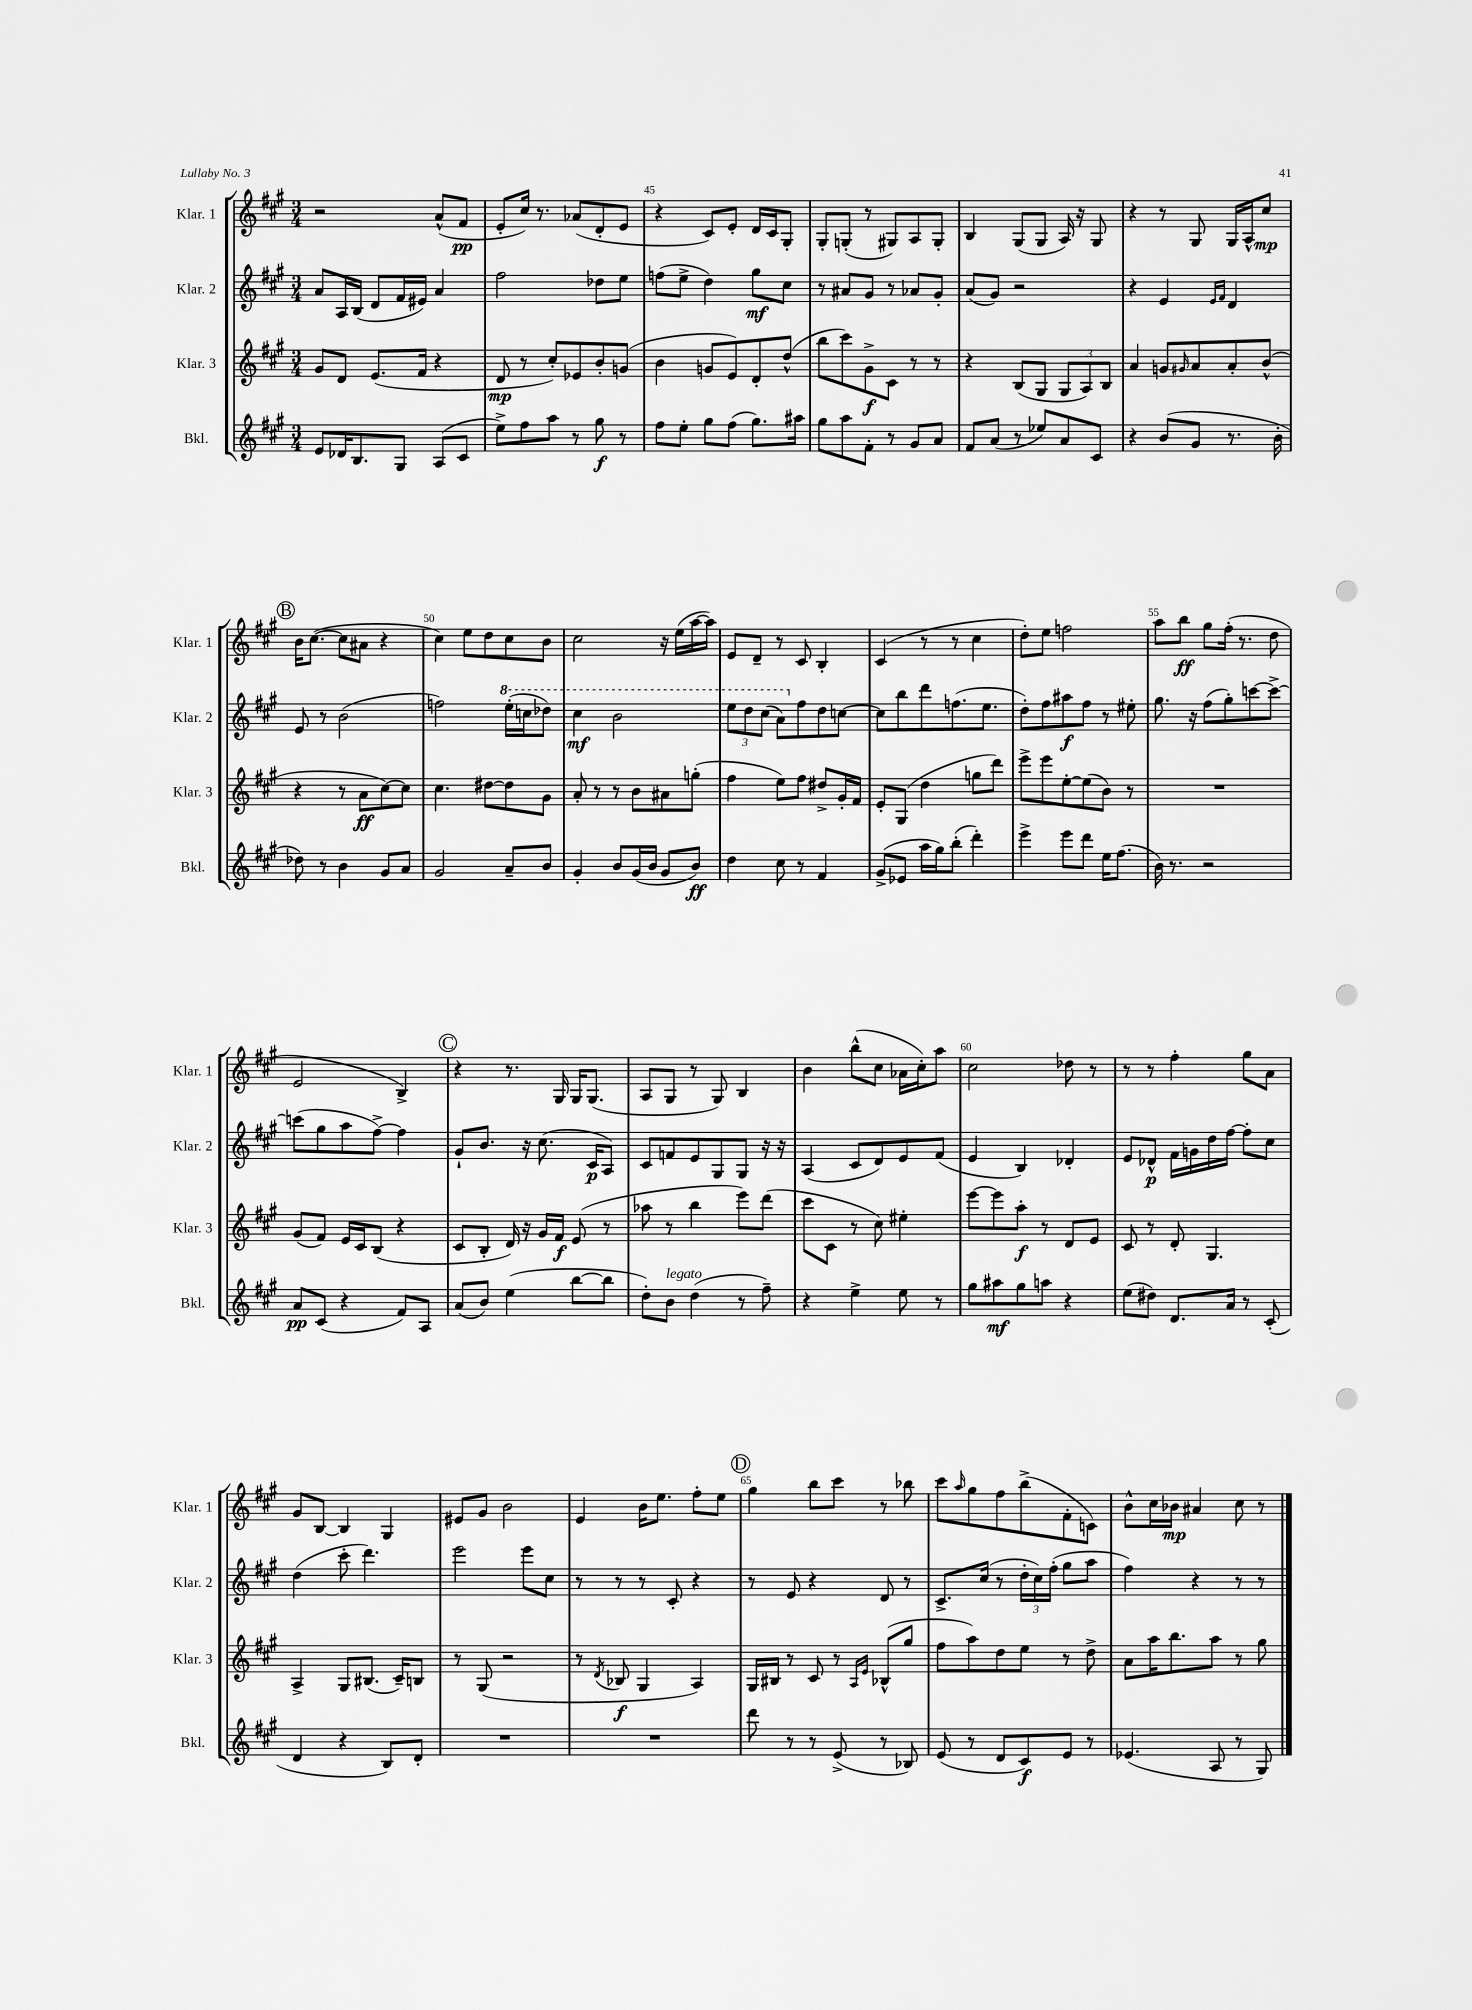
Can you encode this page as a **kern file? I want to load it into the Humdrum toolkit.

**kern	**kern	**kern	**kern
*staff4	*staff3	*staff2	*staff1
*clefG2	*clefG2	*clefG2	*clefG2
*k[f#c#g#]	*k[f#c#g#]	*k[f#c#g#]	*k[f#c#g#]
*M3/4	*M3/4	*M3/4	*M3/4
8e	8g#	8a	2r
16d-	8d	16A	.
8.B	.	(16B	.
.	(8.e	8d	.
8G#	.	16f#	.
.	16f#	16e#)	.
(8A	4r	4a	(8a^^
8c#	.	.	8f#
=	=	=	=
8ee^)	8d	2ff#	8e'
8ff#	8r	.	16cc#)
.	.	.	8.r
8aa	8cc#')	.	.
8r	8e-	.	(8a-
8gg#	8b'	8dd-	8d'
8r	(8g	8ee	8e
=	=	=	=
8ff#	4b	(8ff	4r
8ee'	.	8ee^	.
8gg#	8g	4dd)	8c#)
(8ff#	8e)	.	8e'
8.gg#)	8d'	8gg#	16d
.	.	.	16c#
.	(8dd^^	8cc#	8G#'
16aa#	.	.	.
=	=	=	=
8gg#	8bb	8r	8G#'
8aa	8ccc#)	8a#	(8G'
8f#'	8g#^	8g#	8r
8r	8c#	8r	8G#)
8g#	8r	8a-	8A
8a	8r	8g#'	8G#'
=	=	=	=
8f#	4r	(8a	4B
(8a	.	8g#)	.
8r	(8B	2r	(8G#
8ee-)	8G#	.	8G#
8a	12G#	.	16A)
.	.	.	16r
.	12A)	.	.
8c#	.	.	8G#
.	12B	.	.
=	=	=	=
4r	4a	4r	4r
(8b	8g	4e	8r
.	16qqg#	.	.
8g#	8a	.	8G#
.	.	16qqe	.
.	.	16qqf#	.
8.r	8a'	4d	16G#
.	.	.	16A^^
.	(8b^^	.	8cc#
16b'	.	.	.
=	=	=	=
8dd-)	4r	8e	16b
.	.	.	([8.cc#
8r	.	8r	.
4b	8r	(2b	8cc#]
.	8a	.	8a#
8g#	[8cc#)	.	4r
8a	8cc#]	.	.
=	=	=	=
2g#	4.cc#	2ff)	4cc#)
.	.	.	8ee
.	[8dd#	.	8dd
8a~	8dd#]	(16eee'	8cc#
.	.	16ccc	.
8b	8g#	8ddd-)	8b
=	=	=	=
4g#'	8a'	4ccc#	2cc#
.	8r	.	.
8b	8r	2bb	.
(16g#	8b	.	.
16b	.	.	.
8g#	8a#	.	16r
.	.	.	(16ee
8b)	(8gg'	.	[16aa
.	.	.	16aa])
=	=	=	=
4dd	4ff#	12eee	8e
.	.	12ddd	.
.	.	.	8d~
.	.	(12ccc#	.
8cc#	8ee)	8aa)	8r
8r	8ff#	8ff#	8c#
4f#	8dd#^	8dd	4B'
.	16g#'	[8cc	.
.	16f#	.	.
=	=	=	=
(8g#^	8e'	8cc]	(4c#
8e-	(8G#	8bb	.
16aa	4dd	8ddd	8r
16gg#)	.	.	.
(8bb'	.	(8.ff	8r
4ddd')	8gg	.	4cc#
.	.	8.ee	.
.	8ddd)	.	.
=	=	=	=
4eee^	8eee^	8dd')	8dd')
.	8eee	8ff#	8ee
8eee	[8ee'	8aa#	2ff
8ddd	(8ee]	8ff#	.
16ee	8b)	8r	.
(8.ff#	.	.	.
.	8r	8ee#'	.
=	=	=	=
16b)	2.r	8.gg#	8aa
8.r	.	.	.
.	.	.	8bb
.	.	16r	.
2r	.	(8ff#	8gg#
.	.	8gg#')	(16ff#'
.	.	.	8.r
.	.	[8ccc	.
.	.	8ccc^_	8dd
=	=	=	=
8a	(8g#	(8ccc]	2e
(8c#	8f#)	8gg#	.
4r	16e	8aa	.
.	16c#	.	.
.	(8B	[8ff#^)	.
8f#)	4r	4ff#]	4B^)
8A	.	.	.
=	=	=	=
(8a	8c#	8g#`	4r
8b)	8B'	8.b	.
(4ee	16d)	.	8.r
.	16r	16r	.
.	16g#	(8.cc#	.
.	16f#	.	16G#
[8bb	(8e	.	16G#
.	.	16c#	(8.G#
8bb]	8r	8A)	.
=	=	=	=
8dd')	8aa-	8c#	8A
8b	8r	8f	8G#
(4dd	4bb	8e	8r
.	.	8G#	8G#)
8r	8eee)	8G#	4B
8ff#~)	(8ddd	16r	.
.	.	16r	.
=	=	=	=
4r	8ccc#	(4A	4b
.	8c#	.	.
4ee^	8r	8c#	(8bb^^
.	8cc#)	8d)	8cc#
8ee	4ee#'	8e	16a-
.	.	.	16cc#')
8r	.	(8f#	8aa
=	=	=	=
8gg#	[8eee	4e	2cc#
8aa#	8eee]	.	.
8gg#	8aa'	4B)	.
8aa	8r	.	.
4r	8d	4d-'	8dd-
.	8e	.	8r
=	=	=	=
(8ee	8c#	8e	8r
8dd#)	8r	8d-^^	8r
8.d	8d'	16f#	4ff#'
.	.	16g	.
.	4.G#	16dd	.
16a	.	[16ff#	.
8r	.	8ff#']	8gg#
(8c#'	.	8cc#	8a
=	=	=	=
4d	4A^	(4dd	8g#
.	.	.	[8B
4r	8G#	8ccc#'	4B]
.	(8.B#	4.ddd)	.
8B)	.	.	4G#
.	16c#~)	.	.
8d'	8B	.	.
=	=	=	=
2.r	8r	2eee	8e#
.	(8G#	.	8g#
.	2r	.	2b
.	.	8eee	.
.	.	8cc#	.
=	=	=	=
2.r	8r	8r	4e
.	8qd	.	.
.	8B-	8r	.
.	4G#	8r	16b
.	.	.	8.ee
.	.	8c#'	.
.	4A)	4r	8ff#'
.	.	.	8ee
=	=	=	=
8ddd	16G#	8r	4gg#
.	16B#	.	.
8r	8r	8e	.
8r	8c#	4r	8bb
(8e^	8r	.	8ccc#
.	16qqA	.	.
.	16qqe	.	.
8r	(8B-^^	8d	8r
8B-)	8gg#	8r	8bb-
=	=	=	=
(8e	8ff#	8.c#^	8ccc#
.	.	.	16qqaa
8r	8aa)	.	8gg#
.	.	(16cc#	.
8d	8dd	8r	8ff#
8c#)	8ee	24dd'	(8bb^
.	.	24cc#)	.
.	.	(24ff#'	.
8e	8r	8gg#	8f#'
8r	8dd^	8aa	8c)
=	=	=	=
(4.e-	8a	4ff#)	8b^^
.	16aa	.	16cc#
.	8.bb	.	16b-
.	.	4r	4a#
8A	8aa	.	.
8r	8r	8r	8cc#
8G#)	8gg#	8r	8r
==	==	==	==
*-	*-	*-	*-
